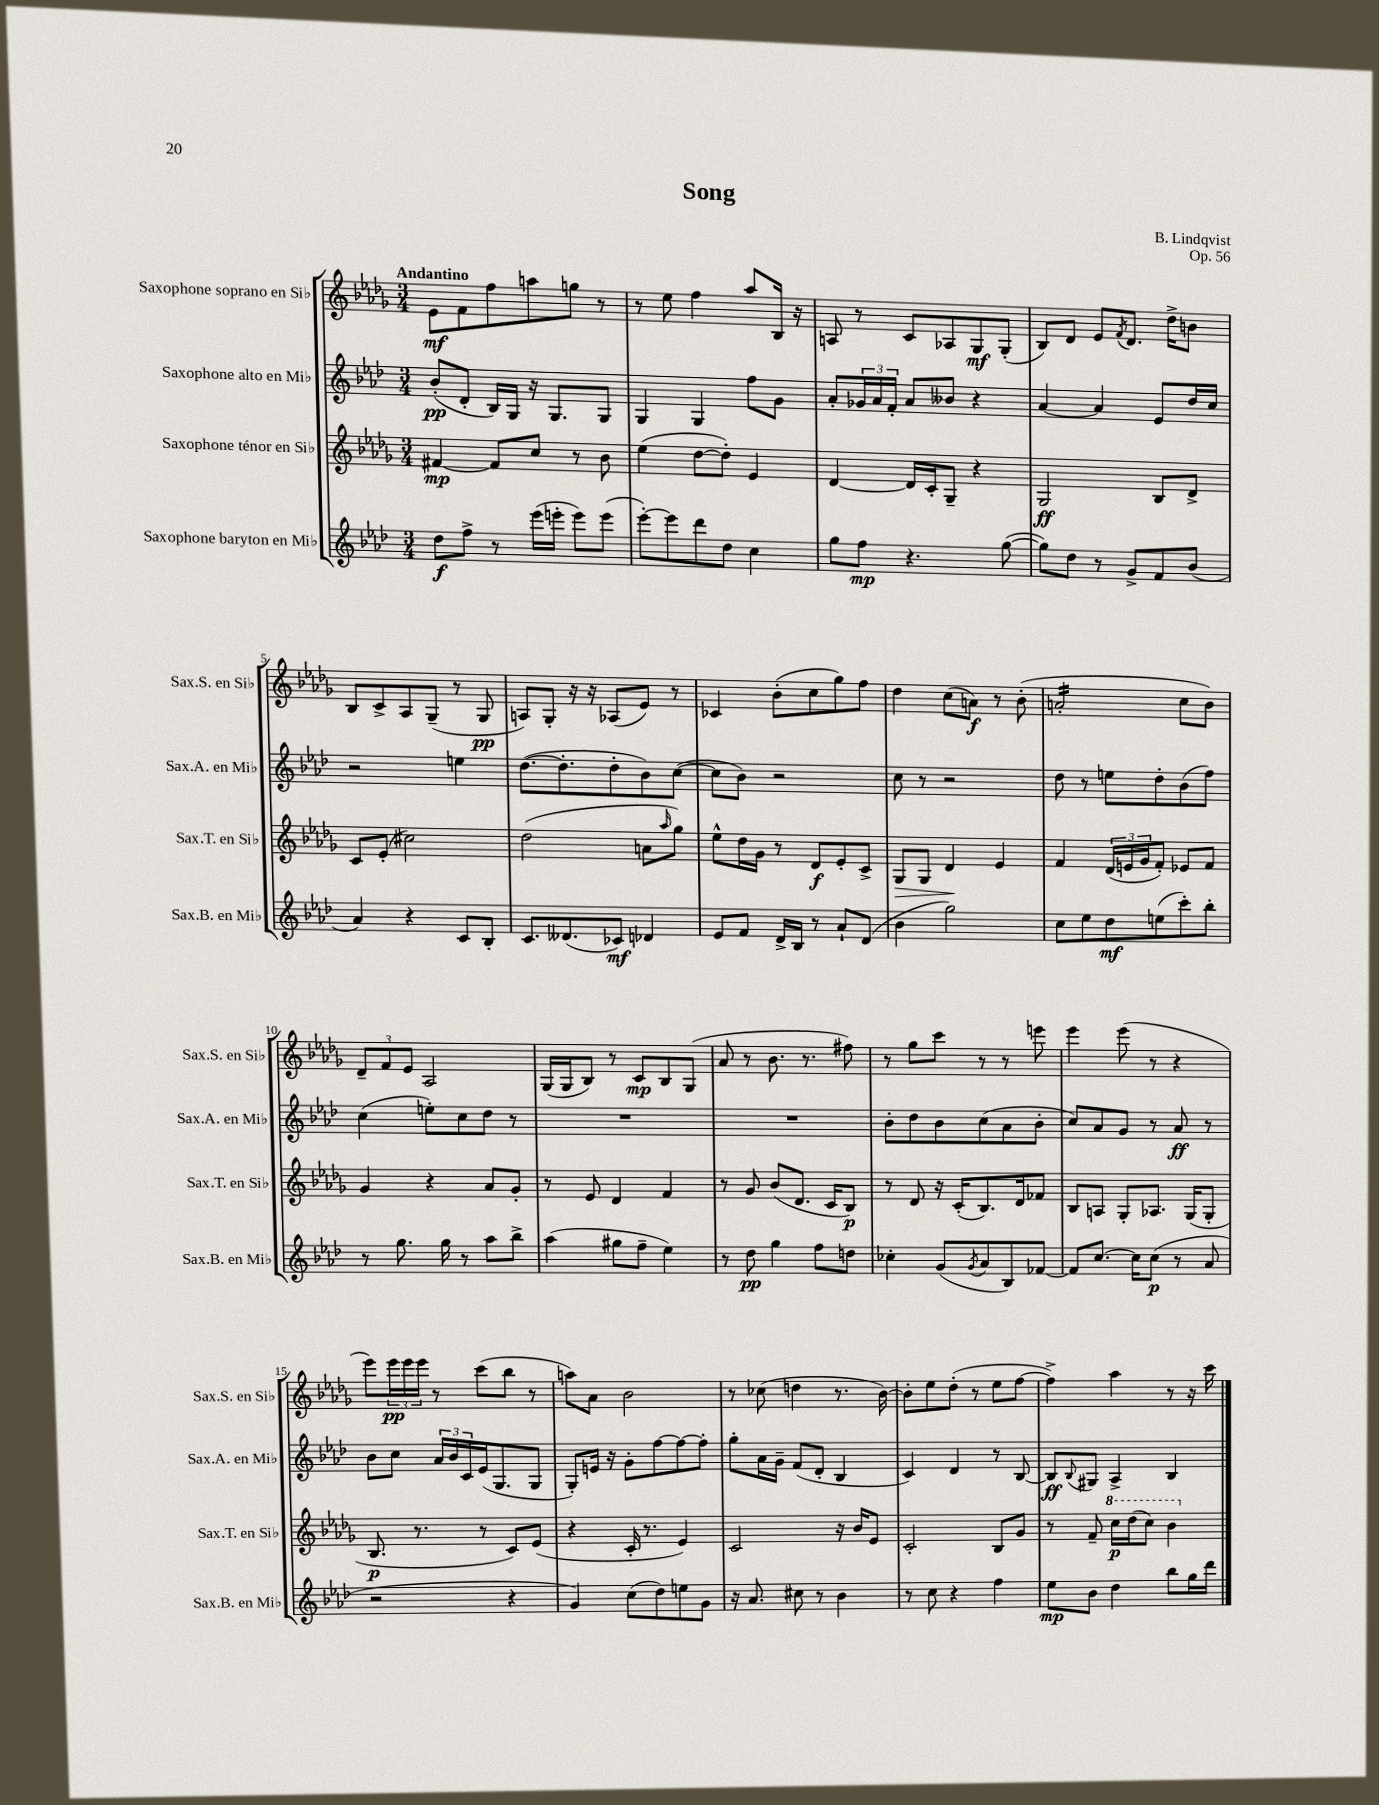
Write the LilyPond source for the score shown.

\header { title = "Song" composer = "B. Lindqvist" opus = "Op. 56" }
<<
\new StaffGroup <<
\new Staff = "s0" \with { instrumentName = "Saxophone soprano en Sib" shortInstrumentName = "Sax.S. en Sib" } {
    \clef treble \key des \major \numericTimeSignature \time 3/4 \tempo "Andantino"
    ees'8\mf f'8 f''8 a''8 g''8 r8 |
    r8 ees''8 f''4 aes''8 bes16 r16 |
    a8 r8 c'8 aes8 ges8\mf ges8-.( |
    bes8) des'8 ees'8 \acciaccatura { f'8 } des'8. des''16-> b'8 |
    bes8 c'8-> aes8 ges8--( r8 ges8\pp |
    a8) ges8-. r16 r16 aes8( ees'8) r8 |
    ces'4 bes'8-.( c''8 ges''8) f''8 |
    des''4 c''8( a'8\f) r8 bes'8-.( |
    a'2:16-. c''8 bes'8) |
    \tuplet 3/2 { des'8-- f'8 ees'8 } aes2 |
    ges16( ges16 bes8) r8 c'8\mp bes8 ges8( |
    aes'8 r8 bes'8. r8. fis''8) |
    r8 ges''8 c'''8 r8 r8 e'''8 |
    ees'''4 ees'''8( r8 r4 |
    ees'''8) \tuplet 3/2 { ees'''16\pp ees'''16 ees'''16 } r8 c'''8( bes''8 r8 |
    a''8) aes'8 bes'2 |
    r8 ces''8( d''4 r8. bes'16~) |
    bes'8-. ees''8 des''8-.( r8 ees''8 f''8~ |
    f''4->) aes''4 r8 r16 c'''16 \bar "|." |
}
\new Staff = "s1" \with { instrumentName = "Saxophone alto en Mib" shortInstrumentName = "Sax.A. en Mib" } {
    \clef treble \key aes \major \numericTimeSignature \time 3/4
    bes'8-.\pp( des'8-. bes16) g16 r16 g8. g8 |
    g4 g4 f''8 g'8 |
    aes'8-. \tuplet 3/2 { ges'16 aes'16 f'16-. } aes'8 beses'8 r4 |
    aes'4~ aes'4 ees'8 des''16 c''16 |
    r2 e''4 |
    des''8.~( des''8.-. des''8-. bes'8) c''8~( |
    c''8 bes'8) r2 |
    c''8 r8 r2 |
    des''8 r8 e''8 des''8-. bes'8( f''8) |
    c''4( e''8-.) c''8 des''8 r8 |
    R2. |
    R2. |
    bes'8-. des''8 bes'8 c''8( aes'8 bes'8-. |
    c''8) aes'8 g'8 r8 aes'8\ff r8 |
    bes'8 c''8 \tuplet 3/2 { aes'16 bes'16 c'16 } ees'16( g8. g8 |
    g8-.) e'16 r16 g'8-. f''8~ f''8~ f''8-. |
    g''8-. aes'16 g'16-- f'8( des'8-. bes4 |
    c'4) des'4 r8 bes8~ |
    bes8\ff \appoggiatura { bes8 } gis8 aes4-> bes4 \bar "|." |
}
\new Staff = "s2" \with { instrumentName = "Saxophone ténor en Sib" shortInstrumentName = "Sax.T. en Sib" } {
    \clef treble \key des \major \numericTimeSignature \time 3/4
    fis'4~\mp fis'8 c''8 r8 bes'8 |
    ees''4( des''8~ des''8-.) ees'4 |
    des'4~ des'16 c'16-. ges8-- r4 |
    ges2\ff bes8 des'8-> |
    c'8 ees'8-.( cis''2) |
    des''2( a'8 \grace { aes''16 } ges''8) |
    ees''8-^ des''16 ges'16 r8 des'8\f ees'8-. c'8-> |
    ges8\> ges8 des'4\! ees'4 |
    f'4 \tuplet 3/2 { des'16( e'16 ges'16 } f'8-.) ees'8 f'8 |
    ges'4 r4 aes'8 ges'8-. |
    r8 ees'8 des'4 f'4 |
    r8 ges'8 bes'8( des'8. c'16 bes8\p) |
    r8 des'8 r16 c'16-.( bes8.) des'16 fes'8 |
    bes8 a8 ges8-. aes8. ges16( ges8-. |
    bes8.\p r8. r8 c'8) ees'8( |
    r4 c'16-. r8. ees'4) |
    c'2 r16 bes'16 ees'8 |
    c'2-. bes8 ges'8 |
    r8 f'8-- \ottava #1 c'''16\p des'''16( c'''8) bes''4 \ottava #0 \bar "|." |
}
\new Staff = "s3" \with { instrumentName = "Saxophone baryton en Mib" shortInstrumentName = "Sax.B. en Mib" } {
    \clef treble \key aes \major \numericTimeSignature \time 3/4
    des''8\f f''8-> r8 ees'''16( e'''16-. e'''8) e'''8( |
    ees'''8~-.) ees'''8 des'''8 des''8 c''4 |
    g''8 f''8\mp r4. g''8~( |
    g''8) des''8 r8 g'8-> f'8 bes'8( |
    aes'4) r4 c'8 bes8-. |
    c'8. deses'8.( ces'8\mf) des'4 |
    ees'8 f'8 des'16-> bes16 r8 aes'8-! des'8( |
    bes'4 g''2) |
    c''8 ees''8 des''8\mf e''8( c'''8-.) bes''8-. |
    r8 g''8. g''16 r8 aes''8 bes''8-> |
    aes''4( gis''8 f''8-- ees''4) |
    r8 des''8\pp g''4 f''8 d''8 |
    ces''4-. g'8( \acciaccatura { g'8 } aes'8 bes8) fes'8~ |
    fes'8 c''8.~ c''16 c''8\p( r8 aes'8 |
    r2 r4 |
    g'4) c''8( des''8) e''8 g'8 |
    r16 aes'8. cis''8 r8 bes'4 |
    r8 c''8 r4 f''4 |
    ees''8\mp bes'8 des''4 bes''8 g''16 des'''16 \bar "|." |
}
>>
>>
